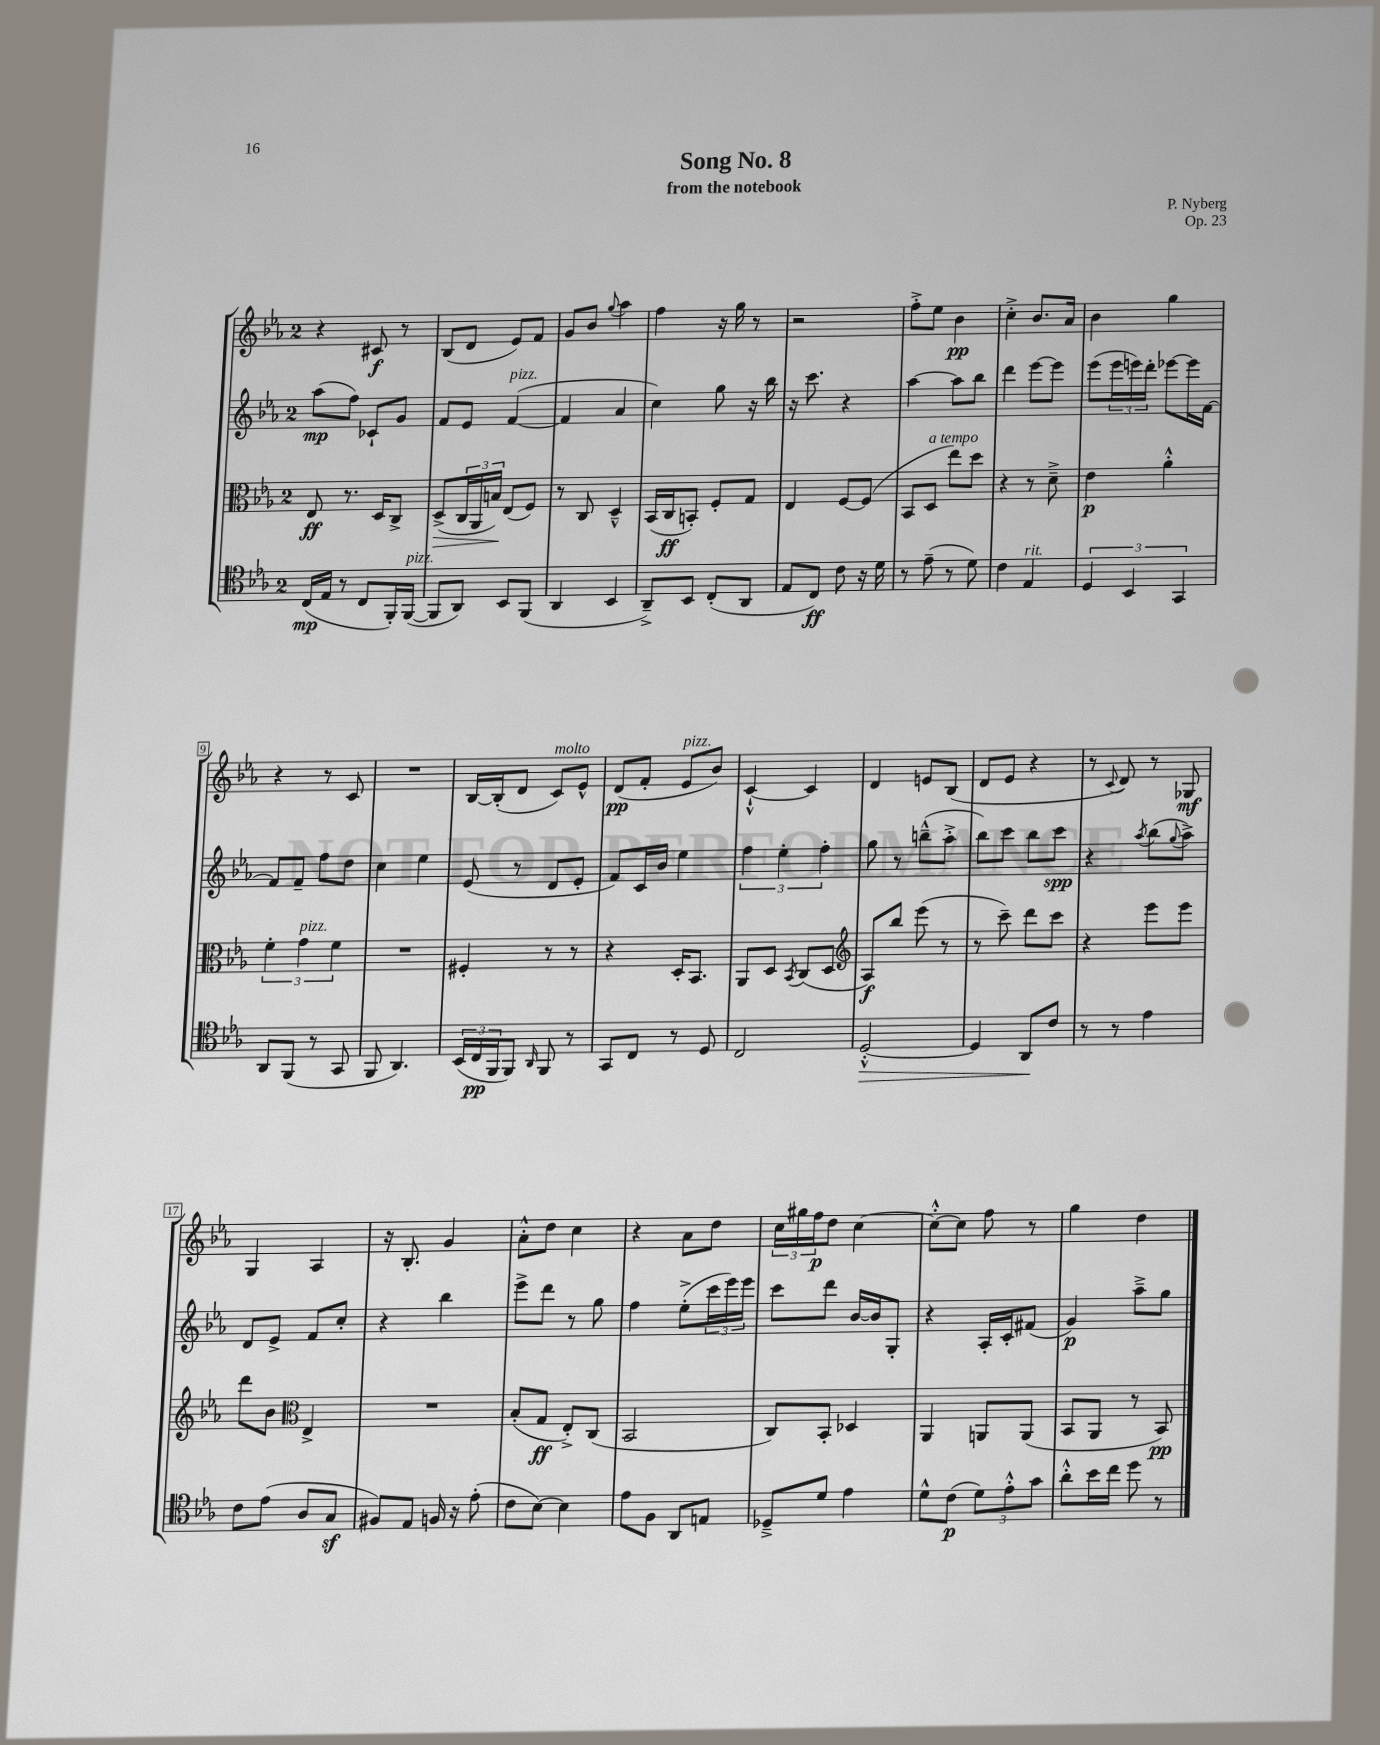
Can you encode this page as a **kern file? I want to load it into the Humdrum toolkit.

**kern	**kern	**kern	**kern
*staff4	*staff3	*staff2	*staff1
*clefC4	*clefC3	*clefG2	*clefG2
*k[b-e-a-]	*k[b-e-a-]	*k[b-e-a-]	*k[b-e-a-]
*M2/4	*M2/4	*M2/4	*M2/4
(16C/LL	8E-/	(8aa-\L	4r
16E-/JJ	.	.	.
8r	8.r	8ff\J)	.
8C/L	.	8c-`/L	8c#/
.	16D/LK	.	.
16FF'/L)	8C^/J	8g/J	8r
([16FF/JJ	.	.	.
=	=	=	=
8FF/]L	(8D^/L	8f/L	(8B-/L
8AA-/J)	24C/L	8e-/J	8d/J
.	24AA-/	.	.
.	24B/JJ)	.	.
8BB-/L	(8E-/L	([4f/	8e-/L)
(8FF/J	8F/J)	.	8f/J
=	=	=	=
4AA-/	8r	4f/]	8g/L
.	8C/	.	8b-/J
.	.	.	8qqgg/
4BB-/	4D~^^/	4a-/	4aa-\
=	=	=	=
8AA-~^/L)	(16BB-/LL	4cc\)	4ff\
.	16C/J	.	.
8BB-/J	8BB'/J)	.	.
(8C'/L	8F'/L	8gg\	16r
.	.	.	16gg\
8AA-/J	8G/J	16r	8r
.	.	16bb-\	.
=	=	=	=
8E-/L	4E-/	16r	2r
.	.	8.ccc\	.
8C/J)	.	.	.
8c\	[8F/L	4r	.
16r	(8F/]J	.	.
16d\	.	.	.
=	=	=	=
8r	8BB-/L	[4aa-\	8ff'^\L
(8e-~\	8D/J	.	8ee-\J
8r	8ee-\L)	8aa-\]L	4b-\
8d\)	8dd\J	8bb-\J	.
=	=	=	=
4c\	4r	4ddd\	4cc'^\
4E-/	8r	[8eee-\L	8.b-/L
.	8d~^\	8eee-\]J	.
.	.	.	16a-/Jk
=	=	=	=
6D/	4e-\	(8eee-\L	4b-\
.	.	24eee-\L	.
6BB-/	.	24eee\)	.
.	.	24ddd'\JJ	.
.	4a-'^^\	[8eee-\L	4gg\
6GG/	.	.	.
.	.	16eee-\]L	.
.	.	[16f\JJ	.
=	=	=	=
8AA-/L	6f'\	8f/]L	4r
(8FF/J	.	8f~/J	.
.	6g\	.	.
8r	.	8ff\L	8r
.	6f\	.	.
8GG/	.	8dd\J	8c/
=	=	=	=
8FF/	2r	4cc\	2r
4.AA-/)	.	.	.
.	.	4ee-\	.
=	=	=	=
(24BB-/LL	4F#'/	(8e-/	[16B-/LL
24C/	.	.	.
.	.	.	(16B-'/]J
24FF/J	.	.	.
8FF/J)	.	8r	8d/J
16qqAA-/	.	.	.
8FF/	8r	8d/L	8c/L)
8r	8r	8e-'/J	8e-^^/J
=	=	=	=
8GG/L	4r	8f/L)	(8d/L
8C/J	.	16c/L	8f'/J
.	.	16b-/JJ	.
8r	16D'/LK	4ee-\	8e-/L
.	8.BB-/J	.	.
8D/	.	.	8b-/J)
=	=	=	=
2C/	8AA-/L	6ff\	[4c`^^/
.	8D/J	.	.
.	.	6ee-'\	.
.	8qBB-/	.	.
.	(8C/L	.	4c/]
.	.	6ff'\	.
.	8D/J	.	.
=	=	=	=
*	*clefG2	*	*
[2D'^^/	8A-/L)	8gg\	4d/
.	8bb-/J	8r	.
.	(8eee-\	(8bb~^^\L	8e/L
.	8r	8aa-'^\J	(8B-/J
=	=	=	=
4D/]	8r	8bb-\L)	8d/L
.	8ccc~\)	8ccc\J	8e-/J
8AA-/L	8ddd\L	8bb-\L	4r
8c/J	8ccc\J	8ccc\J	.
=	=	=	=
8r	4r	4r	8r
.	.	.	8qqc/
8r	.	.	8d/)
.	.	8qaa-/	.
4e-\	8eee-\L	(8bb-\L	8r
.	.	8qqgg/	.
.	8eee-\J	8aa-^\J)	8G-/
=	=	=	=
8c\L	8ddd\L	8d/L	4G/
(8e-\J	8b-\J	8e-^/J	.
*	*clefC3	*	*
8A-/L	4E-^/	8f/L	4A-/
8G/J	.	8cc'/J	.
=	=	=	=
8F#/L)	2r	4r	16r
.	.	.	8.B-'/
8E-/J	.	.	.
16F/	.	4bb-\	4g/
16r	.	.	.
(8e-'\	.	.	.
=	=	=	=
8c\L	(8B-'/L	8eee-^\L	8a-'^^\L
[8B-\J)	8G/J	8ddd\J	8dd\J
4B-\]	8E-'^/L)	8r	4cc\
.	(8C/J	8gg\	.
=	=	=	=
8e-\L	2BB-/	4ff\	4r
8F\J	.	.	.
8AA-/L	.	(8ee-'^\L	8a-\L
8E/J	.	24ccc\L	8dd\J
.	.	24eee-\)	.
.	.	24eee-\JJ	.
=	=	=	=
8D-~^/L	8C/L)	8ccc\L	24cc\LL
.	.	.	24gg#\
.	.	.	24ff\J
8d/J	8BB-'/J	8ddd\J	8dd\J
4e-\	4D-/	[16b-/LL	[4cc\
.	.	16b-/]J	.
.	.	8G'/J	.
=	=	=	=
8d^^\L	4AA-/	4r	8cc'^^\_L
(8c\J	.	.	8cc\]J
12d\L)	8AA/L	16A-'/LL	8ff\
.	.	16c'/J	.
12e-'^^\	.	.	.
.	(8AA/J	(8f#/J	8r
12g\J	.	.	.
=	=	=	=
8a-'^^\L	8BB-/L	4g/)	4gg\
16b-\L	8AA-/J	.	.
16cc\JJ	.	.	.
8dd\	8r	8aa-~^\L	4dd\
8r	8BB-/)	8gg\J	.
==	==	==	==
*-	*-	*-	*-
